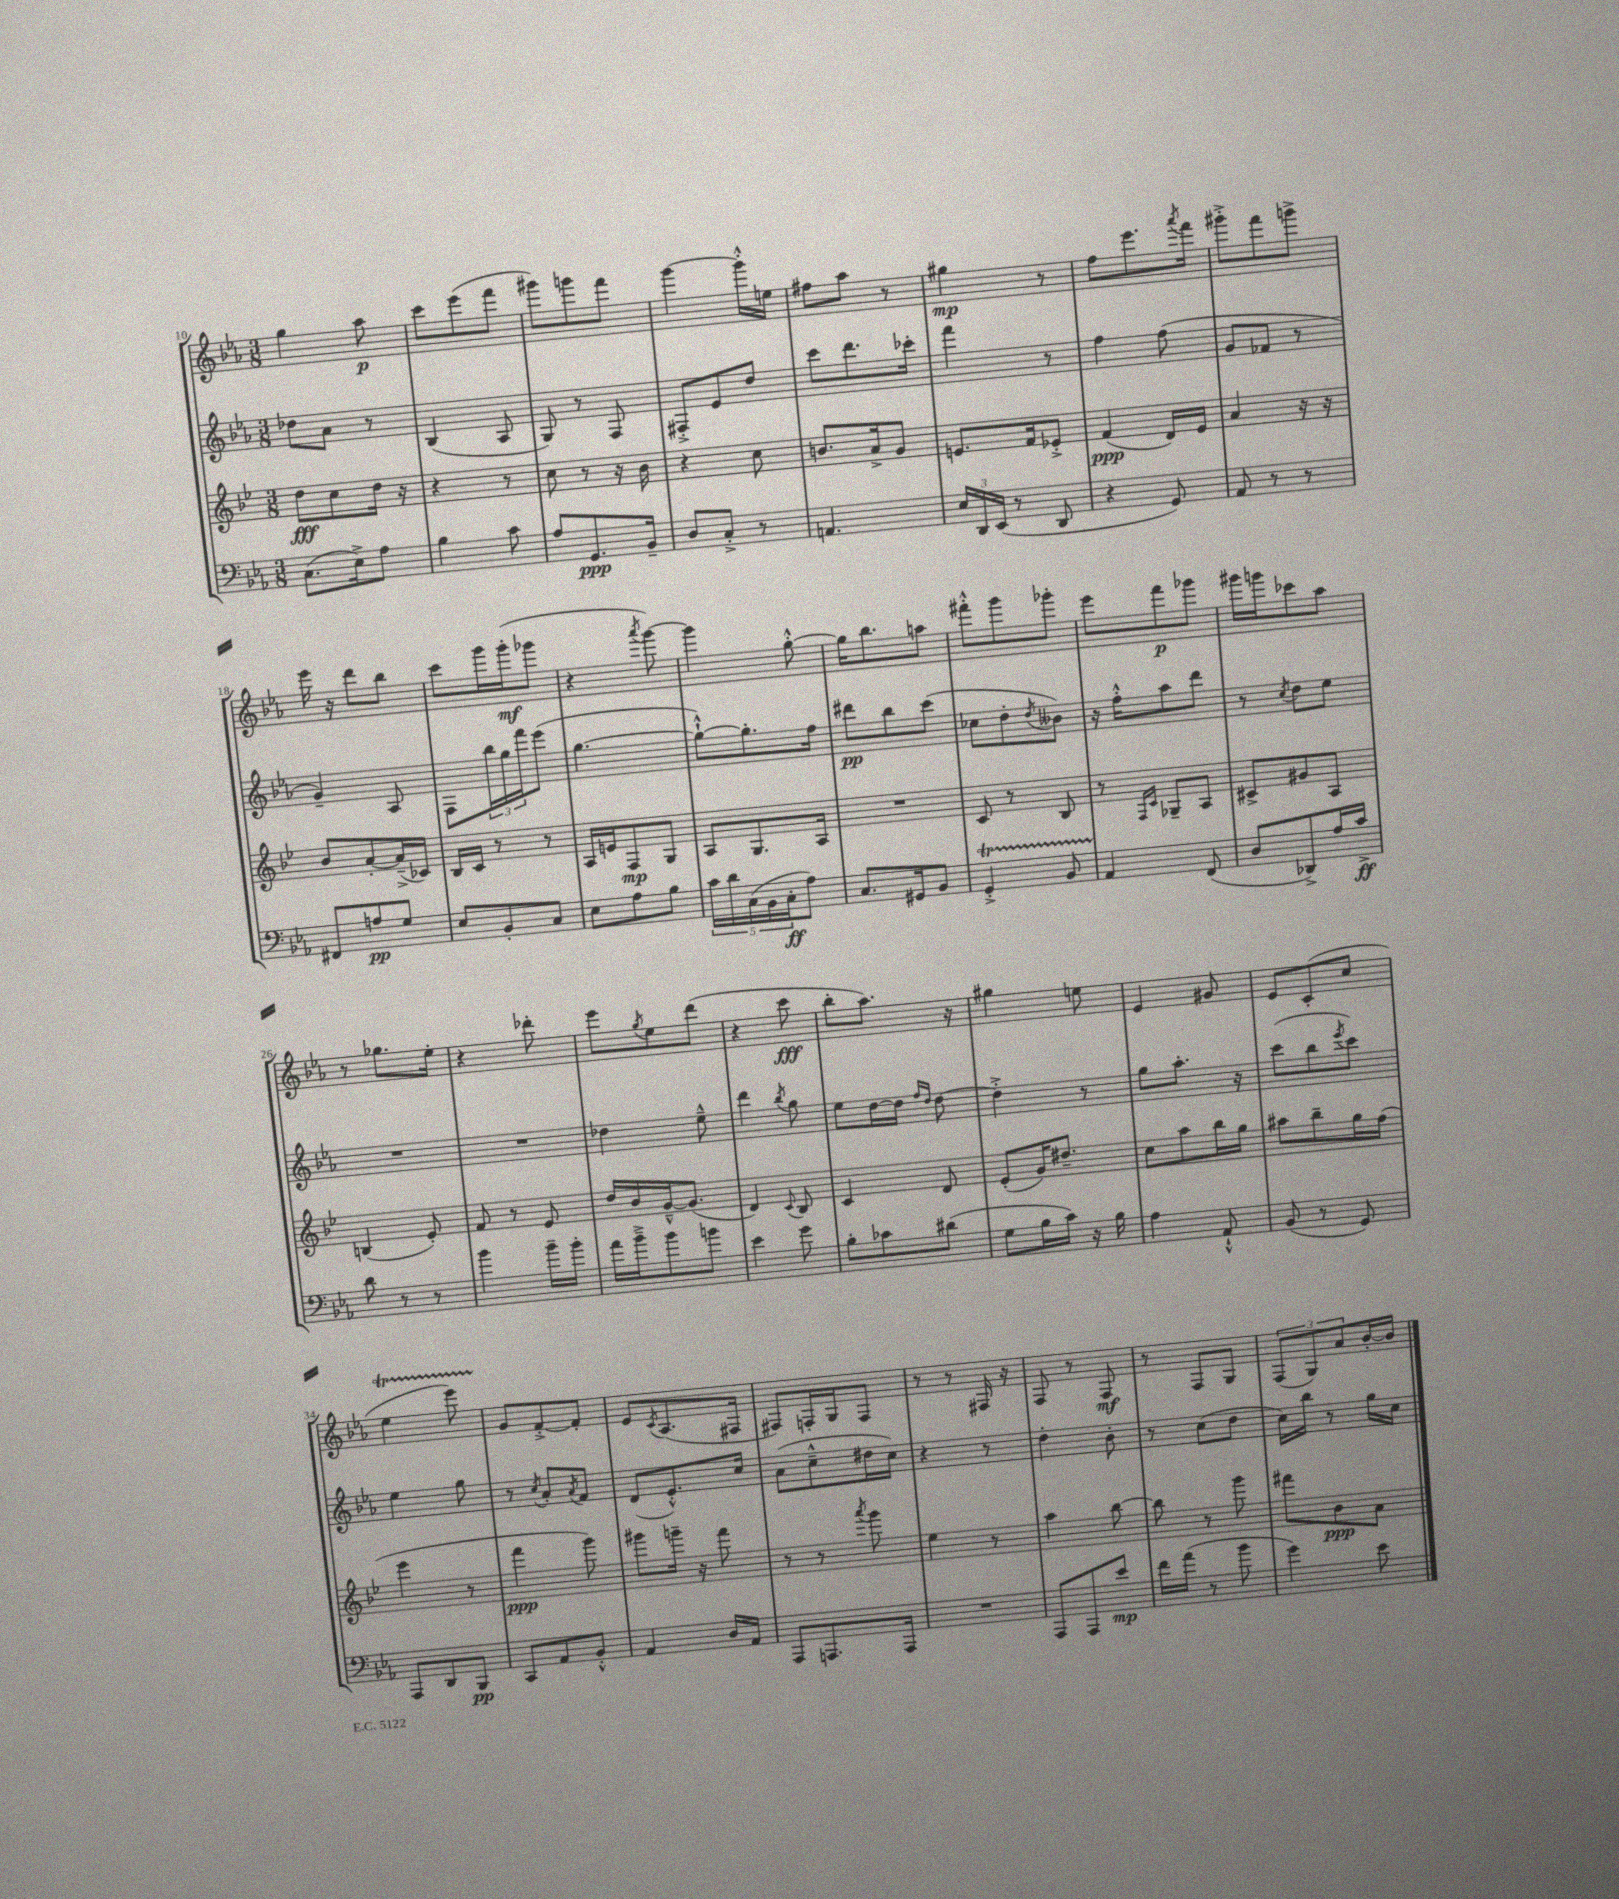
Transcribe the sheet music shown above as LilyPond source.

<<
\new StaffGroup <<
\new Staff = "s0" {
    \clef treble \key ees \major \numericTimeSignature \time 3/8
    g''4 aes''8\p |
    c'''8 ees'''8( f'''8 |
    gis'''8) g'''8 f'''8 |
    g'''4~ g'''16-.-^ e''16 |
    fis''8 aes''8 r8 |
    gis''4\mp r8 |
    f''8 ees'''8. \acciaccatura { aes'''8 } f'''16 |
    gis'''8-.-> f'''8 g'''8-> |
    ees'''16 r16 d'''8 bes''8 |
    c'''8 g'''16 g'''16-.\mf( ges'''8 |
    r4 \acciaccatura { aes'''8 } g'''8~) |
    g'''4 g''8~-.-^ |
    g''16 bes''8. a''8 |
    fis'''8-.-^ g'''8 ges'''8-. |
    ees'''8 f'''8\p ges'''8 |
    gis'''16 g'''16 ces'''8 aes''8 |
    r8 ges''8. ees''16-. |
    r4 des'''8-. |
    ees'''8 \acciaccatura { g''8 } ees''8 d'''8( |
    r4 c'''8\fff |
    bes''8-. aes''8.) r16 |
    gis''4 e''8 |
    ees'4 gis'8 |
    ees'8 c'8-.( c''8 |
    ees''4\startTrillSpan ees'''8) |
    g'8\stopTrillSpan f'8~-.-> f'8-. |
    ees'8 \acciaccatura { c'8 } aes8.( fis16 |
    fis8) f16-. g16 f8 |
    r8 r8 fis16 r16 |
    f8 r8 f8\mf |
    r8 f8 g8 |
    \tuplet 3/2 { f8( g8) aes'8 } bes'16~-. bes'16 \bar "|." |
}
\new Staff = "s1" {
    \clef treble \key ees \major \numericTimeSignature \time 3/8
    des''8 aes'8 r8 |
    bes4( aes8 |
    g8) r8 f8 |
    fis8-.-> ees'8 d''8 |
    c'''8 d'''8. ces'''16-. |
    f'''4 r8 |
    f''4 f''8( |
    g'8 fes'8 r8 |
    g'4--) aes8 |
    f8 \tuplet 3/2 { bes''16 g''16 f'''16 } ees'''8( |
    g''4.~ |
    g''8~-!-^) g''8.-. f''16 |
    dis'''8\pp bes''8 c'''8( |
    ces''8 d''8-. \acciaccatura { d''8 } beses'8) |
    r16 f''16-.-^ aes''8 d'''8 |
    r8 \acciaccatura { c''8 } d''8 ees''8 |
    R4. |
    R4. |
    des''4 ees''8---^ |
    d'''4 \acciaccatura { bes''8 } g''8 |
    ees''8 d''16~ d''16 \grace { f''16 d''16 } d''8~ |
    d''4-.-> r8 |
    g''8 aes''8.-. r16 |
    c'''8( bes''8 \acciaccatura { ees'''8 } c'''8) |
    ees''4 g''8 |
    r8 \acciaccatura { c''8 } aes'8-. \acciaccatura { aes'8 } f'8 |
    d'8( ees'8.-.-^) c''16 |
    aes'8( c''8---^ dis''16 c''16) |
    r4 r8 |
    d''4-. bes'8-. |
    r8 c''8( d''8 |
    c''16) bes''16 r8 g''16 c''16 \bar "|." |
}
\new Staff = "s2" {
    \clef treble \key bes \major \numericTimeSignature \time 3/8
    d''8\fff c''8 d''16 r16 |
    r4 r8 |
    c''8 r8 r16 bes'16 |
    r4 c''8 |
    b'8. a'16-> g'8 |
    e'8. f'16 ees'8-.-> |
    f'4\ppp( d'16) ees'16 |
    a'4 r16 r16 |
    bes'8 a'8~-. a'16--->( ces'16) |
    bes16 c'16 r8 r8 |
    a16 e'16 f8\mp g8 |
    a8 g8. a16 |
    R4. |
    c'8 r8 bes8 |
    r8 \grace { f16 c'16 } ges8-- a8 |
    cis'8-> gis'8 a8 |
    b4( ees'8-.) |
    f'8 r8 ees'8 |
    d''16 bes'16 g'16~---^ g'8.( |
    d'4) \appoggiatura { c'8 } bes8 |
    c'4 d'8 |
    ees'8-.( g'16) dis''8.-- |
    c''8 a''8 bes''16 g''16 |
    ais''8 bes''8-- g''16 f''16( |
    ees'''4 r8 |
    f'''4\ppp g'''8) |
    gis'''8 g'''16-- r16 f'''8 |
    r8 r8 \acciaccatura { a'''8 } g'''8 |
    ees''4 r8 |
    a''4 bes''8~ |
    bes''8 r8 g'''8 |
    fis'''8 bes'8\ppp a'8 \bar "|." |
}
\new Staff = "s3" {
    \clef bass \key ees \major \numericTimeSignature \time 3/8
    c8.( ees16->) aes8 |
    bes4 c'8 |
    aes8 g,8.\ppp bes,16-- |
    d8 c8-.-> r8 |
    a,4. |
    \tuplet 3/2 { ees16 d,16 ees,16( } r8 d,8 |
    r4 g,8) |
    aes,8 r8 r8 |
    fis,8 a8\pp g8 |
    ees8 bes,8-. c8 |
    ees8 aes8 bes8 |
    \tuplet 5/4 { c'16 d'16 c16( bes,16 c16-.\ff } aes8) |
    c8. gis,16 bes,8 |
    g,4-.->\startTrillSpan bes,8 |
    aes,4\stopTrillSpan f,8( |
    d8 des,8->) aes16 c'16->\ff |
    d'8 r8 r8 |
    bes'4 bes'16-- bes'16-. |
    aes'16 bes'16---> bes'8 b'8 |
    ees'4 g'8 |
    bes8-. ces'8 dis'8( |
    g8 bes16 c'16) r16 bes16 |
    aes4 aes,8-!-^ |
    bes,8( r8 g,8) |
    aes,,8 d,8 bes,,8\pp |
    c,8 aes,8 bes,8-.-^ |
    aes,4 d16 aes,16 |
    aes,,8 a,,8. a,,16 |
    R4. |
    aes,,8 aes,,8 ees'8\mp |
    f'16 aes'16( r8 bes'8 |
    g'4) ees'8 \bar "|." |
}
>>
>>
\layout { \context { \Score currentBarNumber = #10 } }
